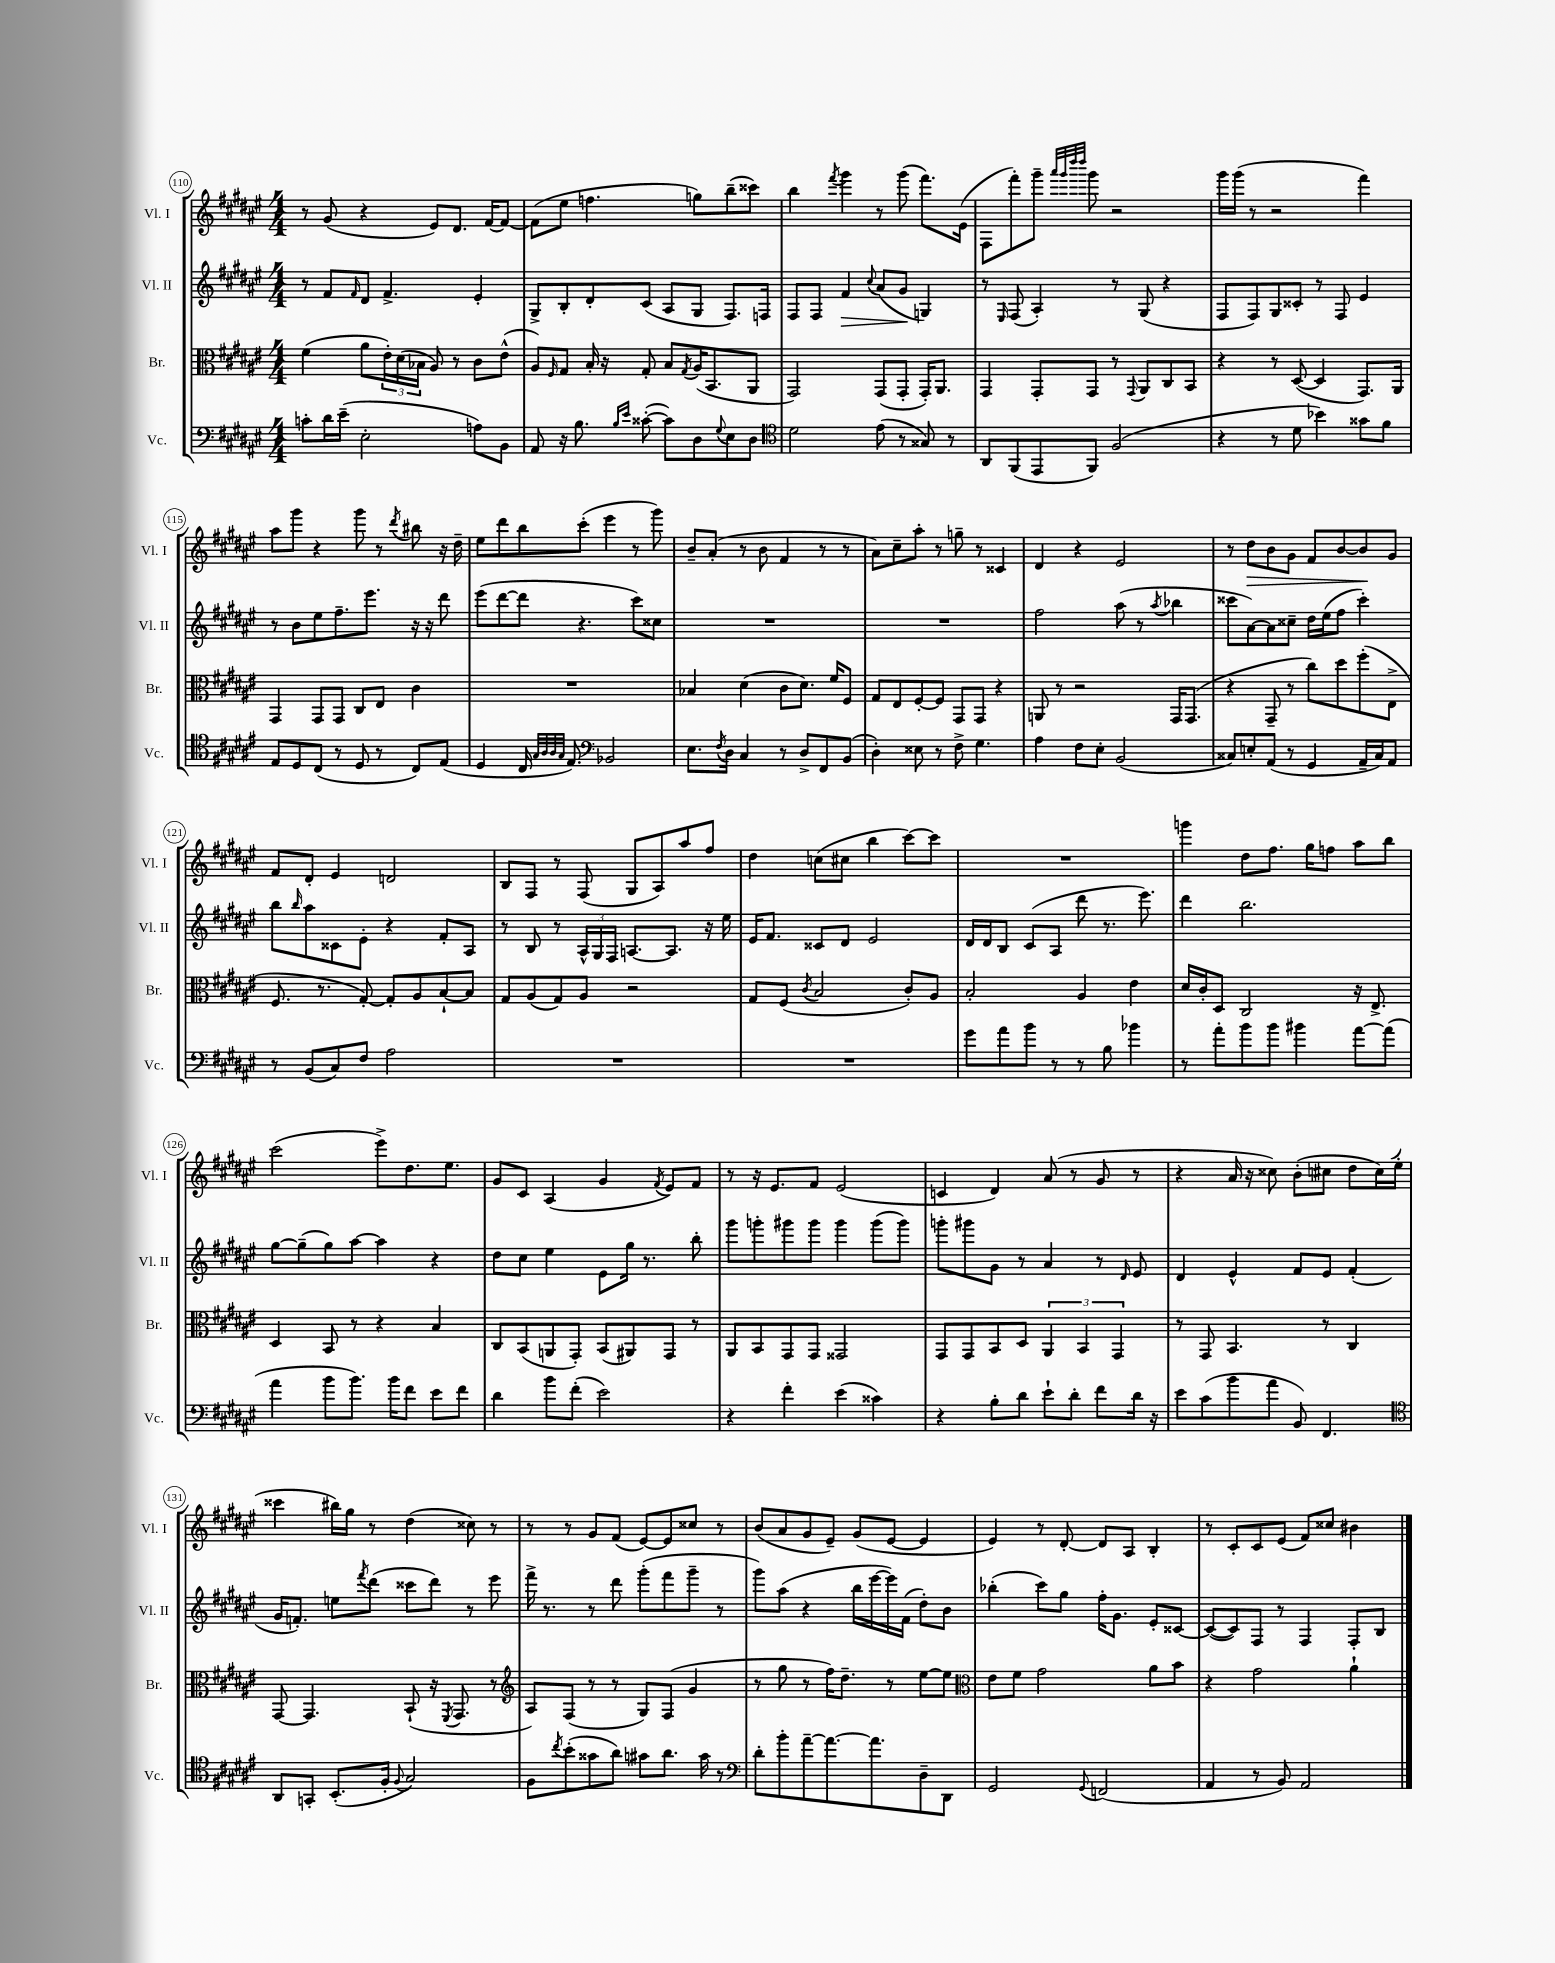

**kern	**kern	**kern	**kern
*staff4	*staff3	*staff2	*staff1
*clefF4	*clefC3	*clefG2	*clefG2
*k[f#c#g#d#a#e#]	*k[f#c#g#d#a#e#]	*k[f#c#g#d#a#e#]	*k[f#c#g#d#a#e#]
*M4/4	*M4/4	*M4/4	*M4/4
8c'\L	(4f#\	8r	8r
16d#\L	.	8f#/L	(8g#/
(16e#~\JJ	.	.	.
.	.	16qqf#/	.
2E#'\	8a#\L	8d#/J	4r
.	24e#'\L)	4.f#^/	.
.	(24d#\	.	.
.	24B-\JJ	.	.
.	8A#/)	.	8e#/L)
.	8r	.	8.d#/J
8A\L)	8c#\L	4e#'/	.
.	.	.	[16f#/LK
8BB\J	(8e#^^\J	.	8f#/_J
=	=	=	=
8AA#/	8A#/L)	8G#^/L	(8f#\]L
.	16qqF#/	.	.
16r	8G#/J	8B'/	8ee#\J
8.B\	.	.	.
.	16B'/	8d#'/	4.ff\
.	16r	.	.
16qqB/LL	.	.	.
16qqe#/JJ	.	.	.
([8c##'\	8G#'/	(8c#/J	.
8c##\]L)	8B/L	8A#/L	.
.	8qG#/	.	.
8D#\	(16A#/K	8G#/J	8gg\L)
.	8.BB/	.	.
8qqG#/	.	.	.
8E#\	.	8.F#/L)	(8bb~\
8D#\J	8AA#/J	.	8ccc##\J)
.	.	16F/Jk	.
=	=	=	=
*clefC4	*	*	*
2d#\	2GG#/)	8F#/L	4bb\
.	.	8F#/J	.
.	.	.	8qfff#/
.	.	4f#/	4ggg#\
.	.	8qqcc#/	.
(8e#\	(8GG#/L	(8a#/L	8r
8r	8GG#'/J	8g#/J	(8ggg#\
8G##/)	16GG#'/LK)	4G/)	8.fff#\L)
.	8.AA#/J	.	.
8r	.	.	.
.	.	.	(16e#\Jk
=	=	=	=
8AA#/L	4GG#/	8r	8F#\L
.	.	16qqE#/	.
(8FF#/	.	(8F#/	8fff#'\)
8EE#/	8GG#'/L	4A#'/)	8ggg#~\J
.	.	.	32qqaaa#/LLL
.	.	.	32qqggg#/
.	.	.	32qqdddd#/
.	.	.	32qqdddd#/JJJ
8FF#/J)	8GG#/J	.	8ggg#\
(2F#/	8r	8r	2r
.	8qqGG#/	.	.
.	8AA#/L	(8G#/	.
.	8C#/	4r	.
.	8BB/J	.	.
=	=	=	=
4r	4r	8F#/L	16ggg#\LL
.	.	.	(16ggg#\JJ
.	.	8F#/)	8r
8r	8r	8G#/	2r
8d#\	([8D#/	8c##'/J	.
4b-\)	4D#/]	8r	.
.	.	8F#/	.
8g##\L	8.GG#/L)	4e#/	4fff#\)
8f#\J	.	.	.
.	16AA#/Jk	.	.
=	=	=	=
8E#/L	4GG#/	8r	8aa#\L
8D#/	.	8b\L	8ggg#\J
(8C#/J	8GG#/L	8ee#\	4r
8r	8GG#/J	8.ff#~\	.
8D#/	8C#/L	.	8ggg#\
.	.	8.eee#\J	.
8r	8E#/J	.	8r
.	.	.	8qddd#/
8C#/L)	4c#\	16r	8bb#\
.	.	16r	.
(8E#/J	.	8ddd#\	16r
.	.	.	16dd#~\
=	=	=	=
4D#/	1r	(8eee#\L	8ee#\L
.	.	[8ddd#\	8ddd#\
16C#/	.	8ddd#\]J	8bb\
32qqG#/LLL	.	.	.
32qqA#/	.	.	.
32qqA#/	.	.	.
32qqG#/JJJ	.	.	.
8.E#/)	.	.	.
.	.	4.r	(8ccc#'\J
*clefF4	*	*	*
2BB-/	.	.	4eee#\
.	.	8ccc#\L)	8r
.	.	8cc##\J	8ggg#\)
=	=	=	=
8.E#\L	4B-/	1r	8b~/L
.	.	.	(8a#'/J
8qF#/	.	.	.
16D#\Jk	.	.	.
4C#/	(4d#\	.	8r
.	.	.	8b\
8r	8c#\L	.	4f#/
8D#^/L	8.d#\J)	.	.
8FF#/	.	.	8r
.	16f#/LK	.	.
(8BB/J	8F#/J	.	8r
=	=	=	=
4D#'\)	8G#/L	1r	8a#\L)
.	8E#/	.	8cc#~\
8E##\	[8F#'/	.	8aa#'\J
8r	8F#/]J	.	8r
8F#^\	8GG#/L	.	8gg~\
4.G#\	8GG#/J	.	8r
.	4r	.	4c##/
=	=	=	=
4A#\	8AA/	2ff#\	4d#/
.	8r	.	.
8F#\L	2r	.	4r
8E#'\J	.	.	.
(2BB/	.	(8aa#\	2e#/
.	.	8r	.
.	.	8qaa#/	.
.	16GG#/LK	4bb-\	.
.	(8.GG#/J	.	.
=	=	=	=
8C##/L)	4r	8ccc##\L	8r
8E'/	.	[8a#\)	8dd#\L
(8AA#/J	8GG#~/	8a#\]	8b\
8r	8r	8cc##~\J	8g#\J
4GG#/	8cc#\L)	16dd#\LL	8f#/L
.	.	(16ee#\J	.
.	8dd#\	8ff#\J	[8b/
16AA#~/LL	(8ff#'\	4ccc##'\)	8b/]
16C##/J)	.	.	.
8AA#/J	8E#^\J	.	8g#/J
=	=	=	=
8r	8.F#/	8bb\L	8f#/L
.	.	16qqbb/	.
(8BB/L	.	8aa#\	8d#'/J
.	8.r	.	.
8C#/)	.	8c##\	4e#/
8F#/J	[8G#'/)	8e#'\J	.
2A#\	8G#'/]L	4r	2d/
.	8A#/	.	.
.	[8B`/	8f#'/L	.
.	8B/]J	8A#/J	.
=	=	=	=
1r	8G#/L	8r	8B/L
.	(8A#/	8B/	8F#/J
.	8G#/)	8r	8r
.	8A#/J	24A#^^/LL	(8F#/
.	.	24G#/	.
.	.	24F#/JJ	.
.	2r	[8.A/L	8G#/L
.	.	.	8A#/)
.	.	8.A/]J	.
.	.	.	8aa#/
.	.	16r	8ff#/J
.	.	16ee#\	.
=	=	=	=
1r	8G#/L	16e#/LK	4dd#\
.	.	8.f#/J	.
.	(8F#/J	.	.
.	8qc#/	.	.
.	2B/	8c##/L	(8cc\L
.	.	8d#/J	8cc#\J
.	.	2e#/	4bb\
.	8c#'/L)	.	[8ccc#\L)
.	8A#/J	.	8ccc#\]J
=	=	=	=
8g#\L	2B'/	16d#/LL	1r
.	.	16d#/J	.
8a#\	.	8B/J	.
8b\J	.	(8c#/L	.
8r	.	8A#/J	.
8r	4A#/	8ddd#\	.
8B\	.	8.r	.
4b-\	4e#\	.	.
.	.	8.eee#\)	.
=	=	=	=
8r	16d#/LL	4ddd#\	4ggg\
.	16c#'/J	.	.
8a#'\L	8D#/J	.	.
8b\	2C#/	2.bb\	8dd#\L
8b\J	.	.	8.ff#\J
4b#\	.	.	.
.	.	.	16gg#\LK
.	.	.	8ff\J
[8a#\L	16r	.	8aa#\L
.	8.E#^/	.	.
(8a#\]J	.	.	8bb\J
=	=	=	=
4a#\	4D#/	[8gg#\L	(2ccc#\
.	.	(8gg#~\]	.
8b\L	8BB/	8gg#\)	.
8.b\J)	8r	[8aa#\J	.
.	4r	4aa#\]	8eee#^\L)
16b\LK	.	.	.
8f#\J	.	.	8.dd#\
8e#\L	4B/	4r	.
.	.	.	8.ee#\J
8f#\J	.	.	.
=	=	=	=
4d#\	8C#/L	8dd#\L	8g#/L
.	(8BB/	8cc#\J	8c#/J
8b\L	8AA/	4ee#\	(4A#/
(8f#'\J	8GG#'/J)	.	.
2e#\)	(8BB/L	8e#\L	4g#/
.	8AA#/)	16gg#\Jk	.
.	.	8.r	.
.	.	.	8qf#/
.	8GG#/J	.	8e#/L)
.	8r	8bb'\	8f#/J
=	=	=	=
4r	8AA#/L	8ggg#\L	8r
.	8BB/	8ggg'\	16r
.	.	.	8.e#/L
4f#'\	8GG#/	8ggg#\	.
.	8GG#/J	8ggg#\J	8f#/J
(4e#\	2GG##/	4ggg#\	(2e#/
4c##\)	.	(8ggg#\L	.
.	.	8ggg#\J)	.
=	=	=	=
4r	8GG#/L	8ggg'\L	4c/
.	8GG#/	8ggg#\	.
8B'\L	8BB/	8g#\J	4d#/)
8d#\J	8D#/J	8r	.
8e#`\L	6AA#/	4a#/	(8a#/
8d#'\J	.	.	8r
.	6BB/	.	.
8f#\L	.	8r	8g#/
.	6GG#/	.	.
.	.	16qqd#/	.
16d#\Jk	.	8e#/	8r
16r	.	.	.
=	=	=	=
8e#\L	8r	4d#/	4r
(8c#\	8GG#/	.	.
8b\	4.BB/	4e#^^/	16a#/
.	.	.	16r
8a#\J	.	.	8cc##\)
8BB/)	.	8f#/L	(8b'\L
4.FF#/	8r	8e#/J	8cc#\J
.	4C#/	(4f#'/	8dd#\L
.	.	.	16cc#\L)
.	.	.	(16ee#'\JJ
=	=	=	=
*clefC4	*	*	*
8AA#/L	[8GG#/	16g#/LK	4ccc##\
.	.	8.f'/J)	.
8GG'/J	4.GG#/]	.	.
(8.BB'/L	.	8ee\L	16bb#\LL)
.	.	.	16gg#\JJ
.	.	8qfff#/	.
.	.	(8ddd#\J	8r
16F#'/Jk	.	.	.
8qqF#/	.	.	.
2G#/)	(8BB`/	8ccc##\L	(4dd#\
.	16r	8ddd#\J)	.
.	8qFF#/	.	.
.	8.GG#/	.	.
.	.	8r	8cc##\)
.	8r	8eee#\	8r
=	=	=	=
*	*clefG2	*	*
8F#\L	8A#/L)	16fff#^\	8r
.	.	8.r	.
8qcc#/	.	.	.
(8b'\	(8F#/J	.	8r
8g##\	8r	8r	8g#/L
8a#\J)	8r	8ddd#\	(8f#/J
8g#\L	8G#/L)	(8ggg#'\L	[8e#/L)
8.a#\J	(8F#/J	8fff#\	8e#/]
.	4g#/	8ggg#~\J	8cc##/J
16g#\	.	.	.
8r	.	8r	8r
=	=	=	=
*clefF4	*	*	*
8d#'\L	8r	8ggg#\L)	(8b/L
8b'\	8gg#\	(8aa#\J	8a#/
[8a#~\	8r	4r	8g#/
8.a#\_	16ff#\LK)	.	8e#~/J)
.	8.dd#~\J	.	.
.	.	16bb\LL	(8g#/L
8.a#\]	.	[16eee#\	.
.	8r	16eee#\])	[8e#/J
.	.	(16f#\JJ	.
8D#~\	[8ee#\L	8dd#'\L)	4e#/]
8DD#\J	8ee#\]J	8b\J	.
=	=	=	=
*	*clefC3	*	*
2GG#/	8e#\L	(4bb-'\	4e#/)
.	8f#\J	.	.
.	2g#\	8ccc#\L)	8r
.	.	8gg#\J	[8d#'/
8qqGG#/	.	.	.
(2FF/	.	16ff#'\LK	8d#/]L
.	.	8.g#\J	.
.	.	.	8A#/J
.	8a#\L	8e#'/L	4B'/
.	8b\J	[8c##/J	.
=	=	=	=
4AA#/	4r	(8c##/_L	8r
.	.	8c##/])	8c#'/L
8r	2g#\	8F#/J	8c#/
8BB/)	.	8r	(8e#/J
2AA#/	.	4F#/	8f#/L)
.	.	.	8cc##/J
.	4a#`\	8F#'/L	4b#\
.	.	8B/J	.
==	==	==	==
*-	*-	*-	*-
